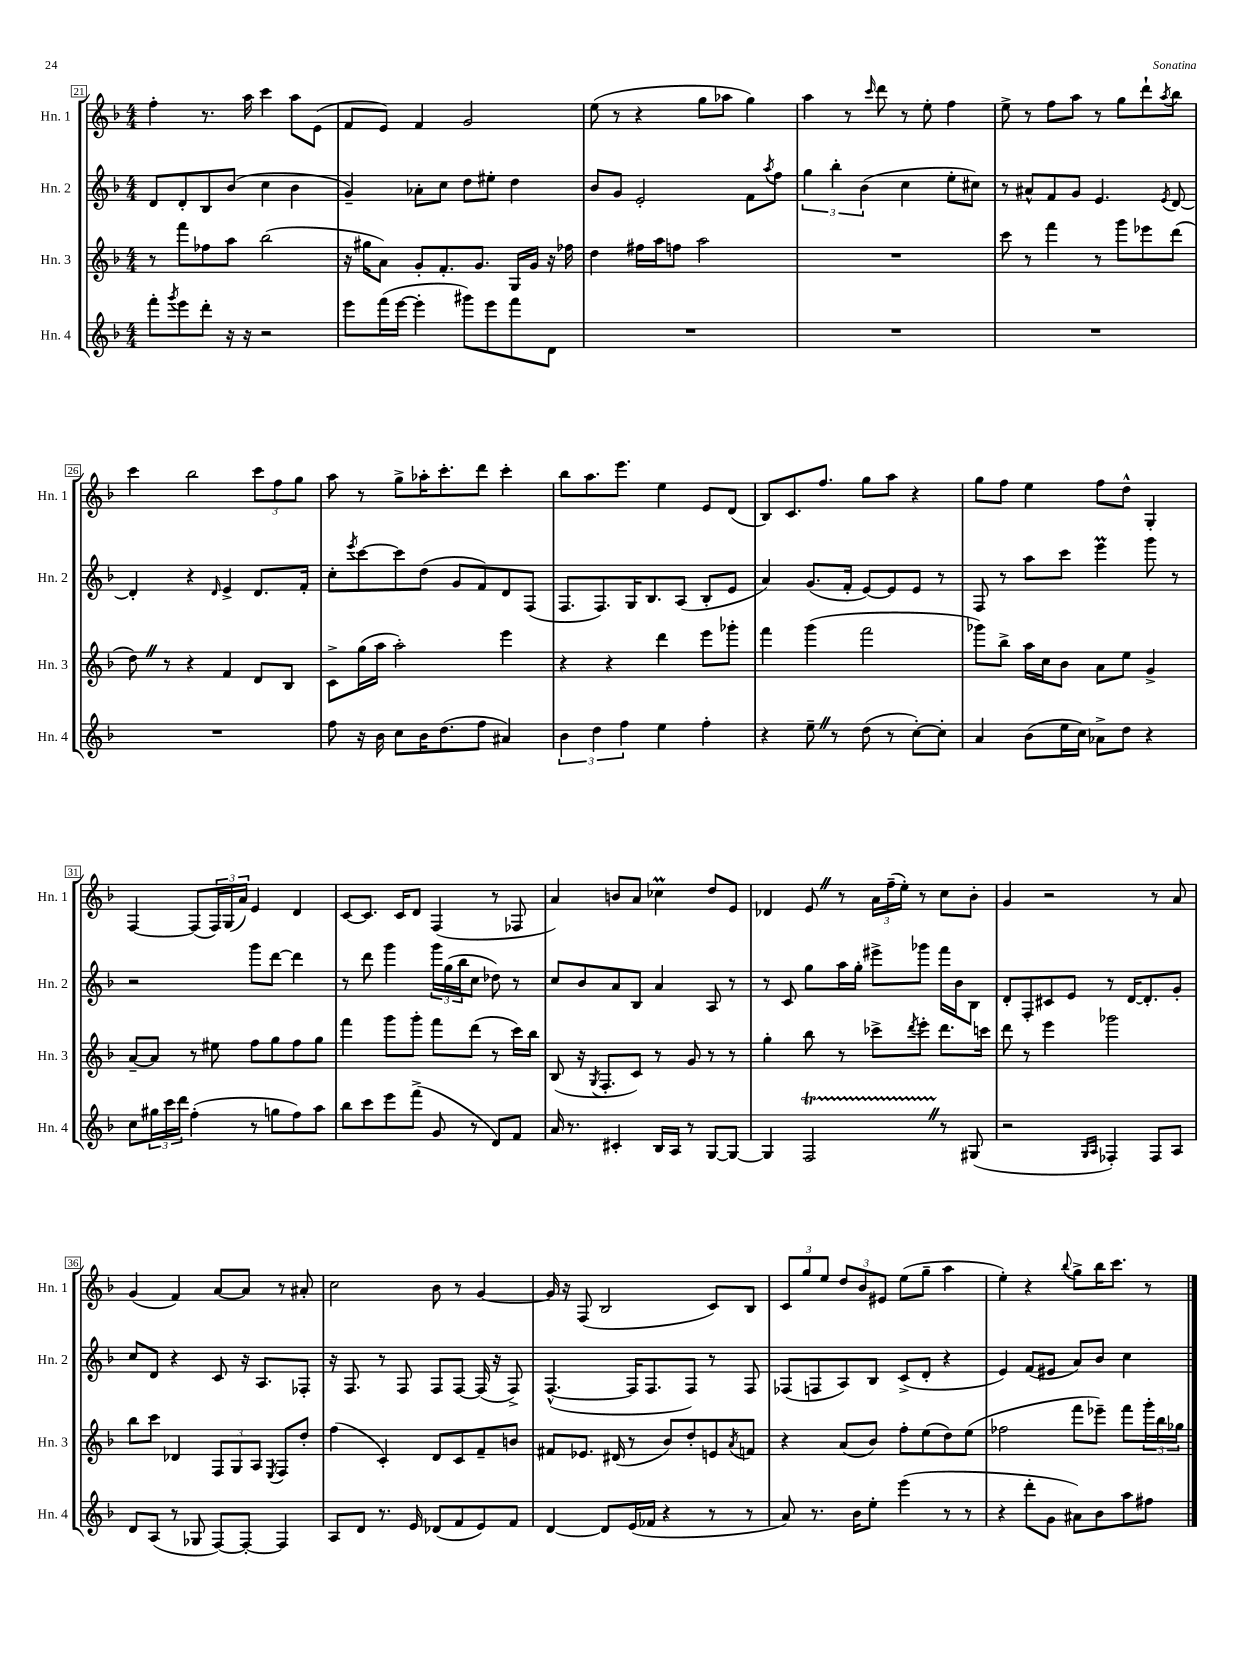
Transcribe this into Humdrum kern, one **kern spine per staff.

**kern	**kern	**kern	**kern
*part4	*part3	*part2	*part1
*staff4	*staff3	*staff2	*staff1
*I"Hn. 4	*I"Hn. 3	*I"Hn. 2	*I"Hn. 1
*I'Hn. 4	*I'Hn. 3	*I'Hn. 2	*I'Hn. 1
*clefG2	*clefG2	*clefG2	*clefG2
*k[b-]	*k[b-]	*k[b-]	*k[b-]
*M4/4	*M4/4	*M4/4	*M4/4
=21	=21	=21	=21
8fff'\L	8r	8d/L	4ff'\
8qggg/	.	.	.
8eee\	8fff\L	8d'/	.
8ddd'\J	8ff-X\	8B-/	8.r
16r	8aa\J	(8b-/J	.
16r	.	.	16aa\
2r	(2bb-\	4cc\	4ccc\
.	.	4b-\	8aa\L
.	.	.	(8e\J
=22	=22	=22	=22
8eee\L	16r	4g~/)	8f/L
.	16gg#X\KL	.	.
(16fff\L	8a\J)	.	8e/J)
[16eee\JJ	.	.	.
4eee'\]	8g'/L	8a-X'\L	4f/
.	8.f'/	8cc\J	.
8ggg#X\L)	.	8dd\L	2g/
.	8.g/J	.	.
8eee\	.	8ee#X'\J	.
8fff\	16G/LL	4dd\	.
.	16g/JJ	.	.
8d\J	16r	.	.
.	16ff-X\	.	.
=23	=23	=23	=23
1r	4dd\	8b-/L	(8ee\
.	.	8g/J	8r
.	16ff#X\LL	2e'/	4r
.	16aa\J	.	.
.	8ffn\J	.	.
.	2aa\	.	8gg\L
.	.	.	8aa-X\J
.	.	8f\L	4gg\)
.	.	8qaa/	.
.	.	8ff\J	.
=24	=24	=24	=24
1r	1r	6gg\	4aa\
.	.	6bb-'\	.
.	.	.	8r
.	.	(6b-\	.
.	.	.	16qqccc/
.	.	.	8ddd\
.	.	4cc\	8r
.	.	.	8ee'\
.	.	8ee'\L	4ff\
.	.	8cc#X\J)	.
=25	=25	=25	=25
1r	8ccc\	8r	8ee^\
.	8r	8a#X^^/L	8r
.	4fff\	8f/	8ff\L
.	.	8g/J	8aa\J
.	8r	4.e/	8r
.	8ggg\L	.	8gg\L
.	8eee-X\	.	8ddd`\
.	.	8qe/	8qaa/
.	(8ddd\J	[8d/	8bb-\J
!!LO:LB:g=z
=26	=26	=26	=26
1r	8ddZ\)	4d'/]	4ccc\
.	8r	.	.
.	4r	4r	2bb-\
.	.	16qqd/	.
.	4f/	4e^/	.
.	8d/L	8.d/L	12ccc\L
.	.	.	12ff\
.	8B-/J	.	.
.	.	.	12gg\J
.	.	16f'/Jk	.
=27	=27	=27	=27
8ff\	8c^\L	8cc'\L	8aa\
.	.	8qeee/	.
16r	(16gg\L	[8ccc\	8r
16b-\	16aa\JJ	.	.
8cc\L	2aa'\)	8ccc\]	8gg^\L
16b-\K	.	(8dd\J	16aa-X'\K
(8.dd\	.	.	8.ccc'\
.	.	8g/L	.
8ff\J	.	8f/)	8ddd\J
4a#X/)	4eee\	8d/	4ccc'\
.	.	(8F/J	.
=28	=28	=28	=28
6b-\	4r	8.F/L	8bb-\L
.	.	.	8.aa\
6dd\	.	.	.
.	.	8.F/)	.
.	4r	.	.
.	.	.	8.eee\J
6ff\	.	.	.
.	.	16G/K	.
.	.	8.B-/	.
4ee\	4ddd\	.	4ee\
.	.	(8A/J	.
4ff'\	8eee\L	8B-'/L	8e/L
.	8ggg-X'\J	8e/J	(8d/J
=29	=29	=29	=29
4r	4fff\	4a/)	8B-/L)
.	.	.	8.c/
8ee~Z\	(4ggg\	(8.g/L	.
.	.	.	8.ff/J
8r	.	.	.
.	.	16f'/Jk	.
(8dd\	2fff\	[8e/L)	8gg\L
8r	.	8e/]	8aa\J
[8cc'\L)	.	8e/J	4r
8cc'\J]	.	8r	.
=30	=30	=30	=30
4a/	8ggg-X\L)	8F/	8gg\L
.	8bb-^\J	8r	8ff\J
(8b-\L	16aa\LL	8aa\L	4ee\
.	16cc\J	.	.
16ee\L	8b-\J	8ccc\J	.
16cc\JJ)	.	.	.
8a-X^\L	8a\L	4eeem\	8ff\L
8dd\J	8ee\J	.	8dd^^\J
4r	4g^/	8ggg\	4G'/
.	.	8r	.
!!LO:LB:g=z
=31	=31	=31	=31
8cc\L	[8a~/L	2r	[4F/
24gg#X\L	8a/J]	.	.
24ccc\	.	.	.
24ddd\JJ	.	.	.
(4ff'\	8r	.	(8F/L]
.	8ee#X\	.	24F/L)
.	.	.	(24G/
.	.	.	24a/JJ)
8r	8ff\L	8ggg\L	4e/
8ggn\L	8gg\	[8ddd\J	.
8ff\)	8ff\	4ddd\]	4d/
8aa\J	8gg\J	.	.
=32	=32	=32	=32
8bb-\L	4fff\	8r	[8c/L
8ccc\	.	8ddd\	8.c/J]
8eee\	8ggg\L	4ggg\	.
.	.	.	16c/KL
(8fff^\J	8ggg'\J	.	8d/J
8g/	8fff\L	24ggg\LL	(4F/
.	.	(24gg\	.
.	.	24bb-\J	.
8r	(8ddd\J	8cc\J	.
8d/L)	8r	8dd-X\)	8r
8f/J	16ccc\LL)	8r	8F-X/
.	16bb-\JJ	.	.
=33	=33	=33	=33
16a/	(8B-/	8cc/L	4a/)
8.r	.	.	.
.	16r	8b-/	.
.	8qG/	.	.
.	8.F'/L	.	.
4c#X'/	.	8a/	8bn/L
.	8c/J)	8B-/J	8a/J
16B-/LL	8r	4a/	4cc-XM\
16A/JJ	.	.	.
8r	8g/	.	.
[8G/L	8r	8A/	8dd/L
8G/J_	8r	8r	8e/J
=34	=34	=34	=34
4G/]	4gg'\	8r	4d-X/
.	.	8c/	.
2FTZ/	8bb-\	8gg\L	8eZ/
.	8r	16aa\L	8r
.	.	16gg'\JJ	.
.	8ccc-X^\L	8eee#X^\L	24a\LL
.	.	.	(24ff~\
.	.	.	24ee'\JJ)
.	8qddd/	.	.
.	8eee'\J	8ggg-X\J	8r
8r	8.ddd\L	16fff\LL	8cc\L
.	.	16b-\J	.
(8G#X/	.	8B-\J	8b-'\J
.	16cccn\Jk	.	.
=35	=35	=35	=35
2r	8ddd\	8d'/L	4g/
.	8r	8F'/	.
.	4eee\	8c#X/	2r
.	.	8e/J	.
16qqG/LL	.	.	.
16qqA/JJ	.	.	.
4F-X'/)	2ggg-X\	8r	.
.	.	[16d/KL	.
.	.	8.d'/]	.
8F-/L	.	.	8r
8A/J	.	8g'/J	8a/
!!LO:LB:g=z
=36	=36	=36	=36
8d/L	8bb-\L	8cc/L	(4g/
(8A/J	8ccc\J	8d/J	.
8r	4d-X/	4r	4f/)
8G-X/	.	.	.
[8F/L)	12F/L	8c/	[8a/L
.	12G/	.	.
8F'/J_	.	16r	8a/J]
.	12A/J	.	.
.	.	8.A/L	.
.	8qE/	.	.
4F/]	8F/L	.	8r
.	8dd'/J	8F-X'/J	8a#X'/
=37	=37	=37	=37
8A/L	(4ff\	16r	2cc\
.	.	8.F/	.
8d/J	.	.	.
8.r	4c'/)	8r	.
.	.	8F/	.
16e/	.	.	.
(8d-X/L	8d/L	8F/L	8b-\
8f/	8c/	[8F/J	8r
8e/)	8f~/	(16F/]	[4g/
.	.	16r	.
8f/J	8bn/J	8F^/)	.
=38	=38	=38	=38
[4d/	8f#X/L	([4.F^^/	16g/]
.	.	.	16r
.	8.e-X/J	.	(8F/
8d/L]	.	.	2B-/
.	(16d#X/	.	.
(16e/L	8r	16F/KL]	.
16f-X/JJ	.	8.F/	.
4r	8b-/L)	.	.
.	8dd'/	8F/J)	.
8r	8en/	8r	8c/L)
.	8qa/	.	.
8r	8fn/J	8F/	8B-/J
=39	=39	=39	=39
8a/)	4r	(8F-X/L	12c/L
.	.	.	12gg/
8.r	.	8Fn/	.
.	.	.	12ee/J
.	(8a/L	8A/)	12dd/L
16b-\KL	.	.	.
.	.	.	12b-/
8ee'\J	8b-/J)	8B-/J	.
.	.	.	12e#X/J
(4eee\	8ff'\L	(8c^/L	(8ee\L
.	(8ee\	8d'/J	8gg~\J
8r	8dd\)	4r	4aa\
8r	(8ee\J	.	.
=40	=40	=40	=40
4r	2ff-X\	4e/)	4ee'\)
8ddd'\L	.	(8f/L	4r
8g\J	.	8e#X/J	.
.	.	.	8qqbb-/
8a#X\L)	8fff\L	8a/L)	8gg^\L
8b-\	8eee-X~\J)	8b-/J	16bb-\K
.	.	.	8.ccc\J
8aa\	8fff\L	4cc\	.
8ff#X\J	24ggg'\L	.	8r
.	24bb-\	.	.
.	24gg-X\JJ	.	.
==	==	==	==
*-	*-	*-	*-
